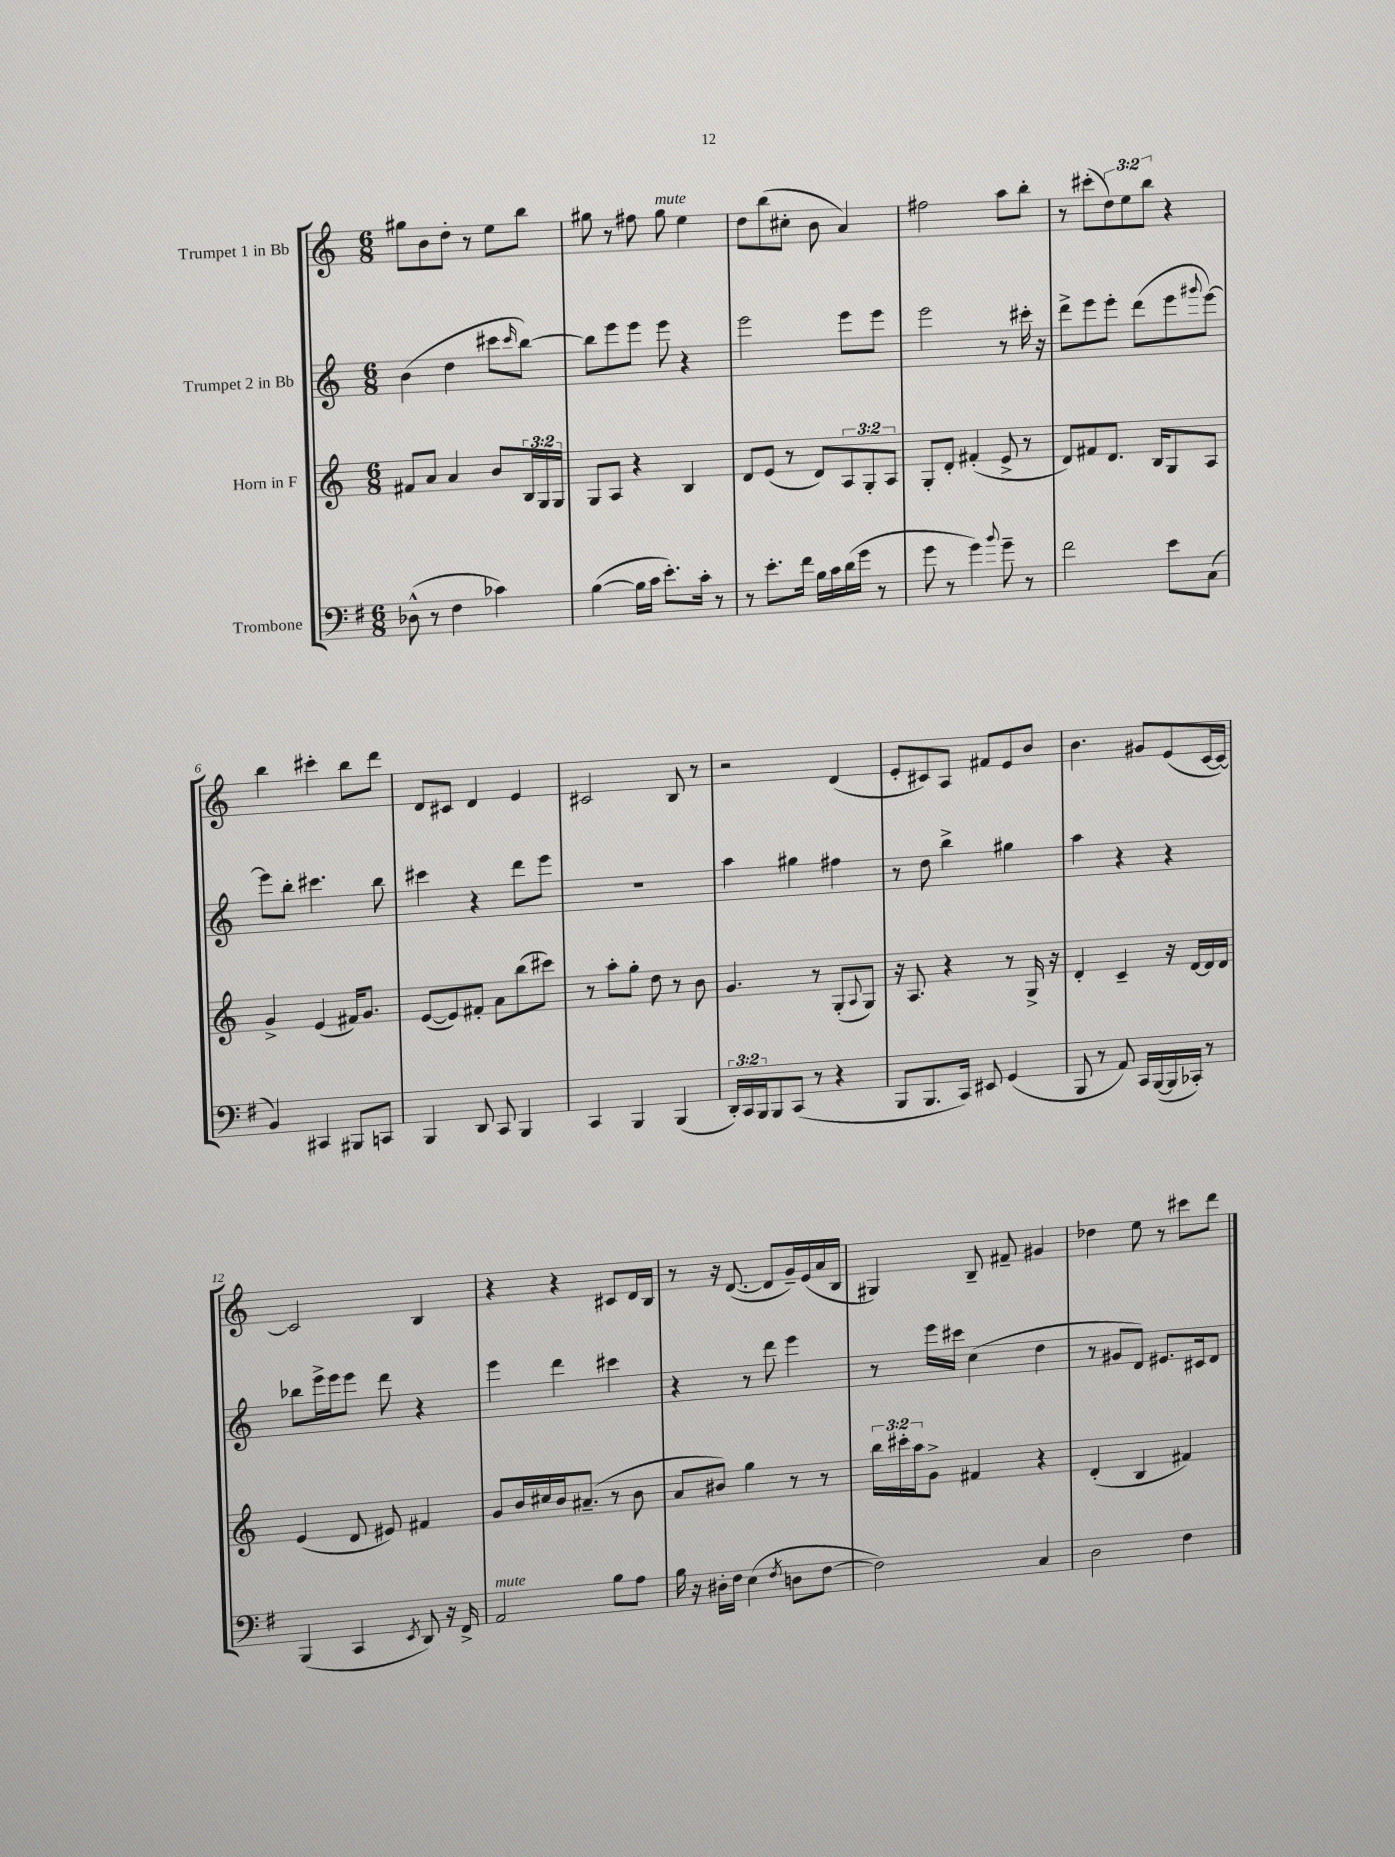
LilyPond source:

<<
\new StaffGroup <<
\new Staff = "s0" \with { instrumentName = "Trumpet 1 in Bb" } {
    \clef treble \key c \major \numericTimeSignature \time 6/8 \override Staff.TupletNumber.text = #tuplet-number::calc-fraction-text
    gis''8 b'8 d''8-. r8 e''8 b''8 |
    gis''8 r8 fis''8 gis''8^\markup { \italic "mute" } e''4 |
    d''8 b''8( cis''8-. b'8 a'4) |
    fis''2 a''8 b''8-. |
    r8 cis'''8-.( \tuplet 3/2 { d''8) e''8 b''8 } r4 |
    b''4 cis'''4-. b''8 d'''8 |
    d'8 cis'8 d'4 e'4 |
    cis'2 b8 r8 |
    r2 d'4( |
    e'8-. cis'8) a8 fis'8 e'8 b'8 |
    b'4. gis'8 e'8( c'16~ c'16~) |
    c'2 b4 |
    r4 r4 cis'8 d'16 b16 |
    r8 r16 d'8.~( d'8 g'16--) e'16( a'16 b16 |
    gis4) b8-- fis'8-- gis'4 |
    des''4 e''8 r8 cis'''8 d'''8 \bar "|." |
}
\new Staff = "s1" \with { instrumentName = "Trumpet 2 in Bb" } {
    \clef treble \key c \major \numericTimeSignature \time 6/8
    b'4( d''4 cis'''8 \grace { cis'''16 } b''8~) |
    b''8 e'''8 e'''8 e'''8 r4 |
    e'''2 e'''8 e'''8 |
    e'''2 r8 cis'''16-. r16 |
    d'''8-> e'''8 e'''8-. d'''8( e'''8 \appoggiatura { gis'''8 } e'''8~) |
    e'''8 b''8-. cis'''4. b''8 |
    cis'''4 r4 d'''8 e'''8 |
    R2. |
    a''4 gis''4 fis''4 |
    r8 d''8 b''4-> gis''4 |
    a''4 r4 r4 |
    bes''8 e'''16-> e'''16 e'''8 d'''8 r4 |
    e'''4 d'''4 cis'''4 |
    r4 r8 d'''8 e'''4 |
    r8 e'''16 cis'''16 c''4( d''4 |
    r8 gis'8 d'8) eis'8. cis'16 d'8 \bar "|." |
}
\new Staff = "s2" \with { instrumentName = "Horn in F" } {
    \clef treble \key c \major \numericTimeSignature \time 6/8 \override Staff.TupletNumber.text = #tuplet-number::calc-fraction-text
    fis'8 a'8 a'4 b'8 \tuplet 3/2 { b16 g16 g16 } |
    g8 a8 r4 b4 |
    d'8 e'8( r8 d'8) \tuplet 3/2 { a8 g8-. a8 } |
    g8-. d'8-. fis'4-.( e'8-> r8 |
    d'8) fis'8 d'8. b16 g8 a8 |
    g'4-> e'4( fis'16) g'8. |
    e'8~( e'8) fis'8-. a'8 b''8( cis'''8) |
    r8 a''8-. g''8-. d''8 r8 b'8 |
    g'4. r8 g8-.( \appoggiatura { a8 } g8) |
    r16 a8. r4 r8 g16-> r16 |
    d'4-. c'4-- r16 d'16~ d'16 d'16 |
    e'4( d'8 eis'8) fis'4 |
    g'8 b'16 cis''16 b'16 ais'8.--( r8 b'8 |
    a'8 bis'8) g''4 r8 r8 |
    \tuplet 3/2 { b''16 cis'''16-. a''16 } g'8-> fis'4 r4 |
    d'4-.( b4 fis'4) \bar "|." |
}
\new Staff = "s3" \with { instrumentName = "Trombone" } {
    \clef bass \key g \major \numericTimeSignature \time 6/8 \override Staff.TupletNumber.text = #tuplet-number::calc-fraction-text
    des8-^( r8 fis4 ces'4) |
    b4~( b16 c'16 e'8.-.) c'16-. r8 |
    r8 e'8.-. fis'16 b16 c'16 d'16( g'16 r8 |
    g'8 r8 g'4) \appoggiatura { b'8 } g'8-- r8 |
    fis'2 e'8 c8( |
    b,4) cis,4 bis,,8 c,8 |
    b,,4 d,8 c,8 b,,4 |
    c,4 b,,4 b,,4( |
    \tuplet 3/2 { d,16-.) c,16 b,,16 } b,,8 c,8( r8 r4 |
    b,,8 b,,8. c,16) eis,8 g,4( |
    b,,8 r8 a,8) c,16 b,,16~( b,,16 ces,16-.) r8 |
    b,,4( c,4 \acciaccatura { e,8 } d,8) r16 fis,16-> |
    a,2^\markup { \italic "mute" } b8 a8 |
    b16 r16 dis16-. fis16 e4( \acciaccatura { fis8 } d8 fis8~ |
    fis2) c4 |
    d2 fis4 \bar "|." |
}
>>
>>
